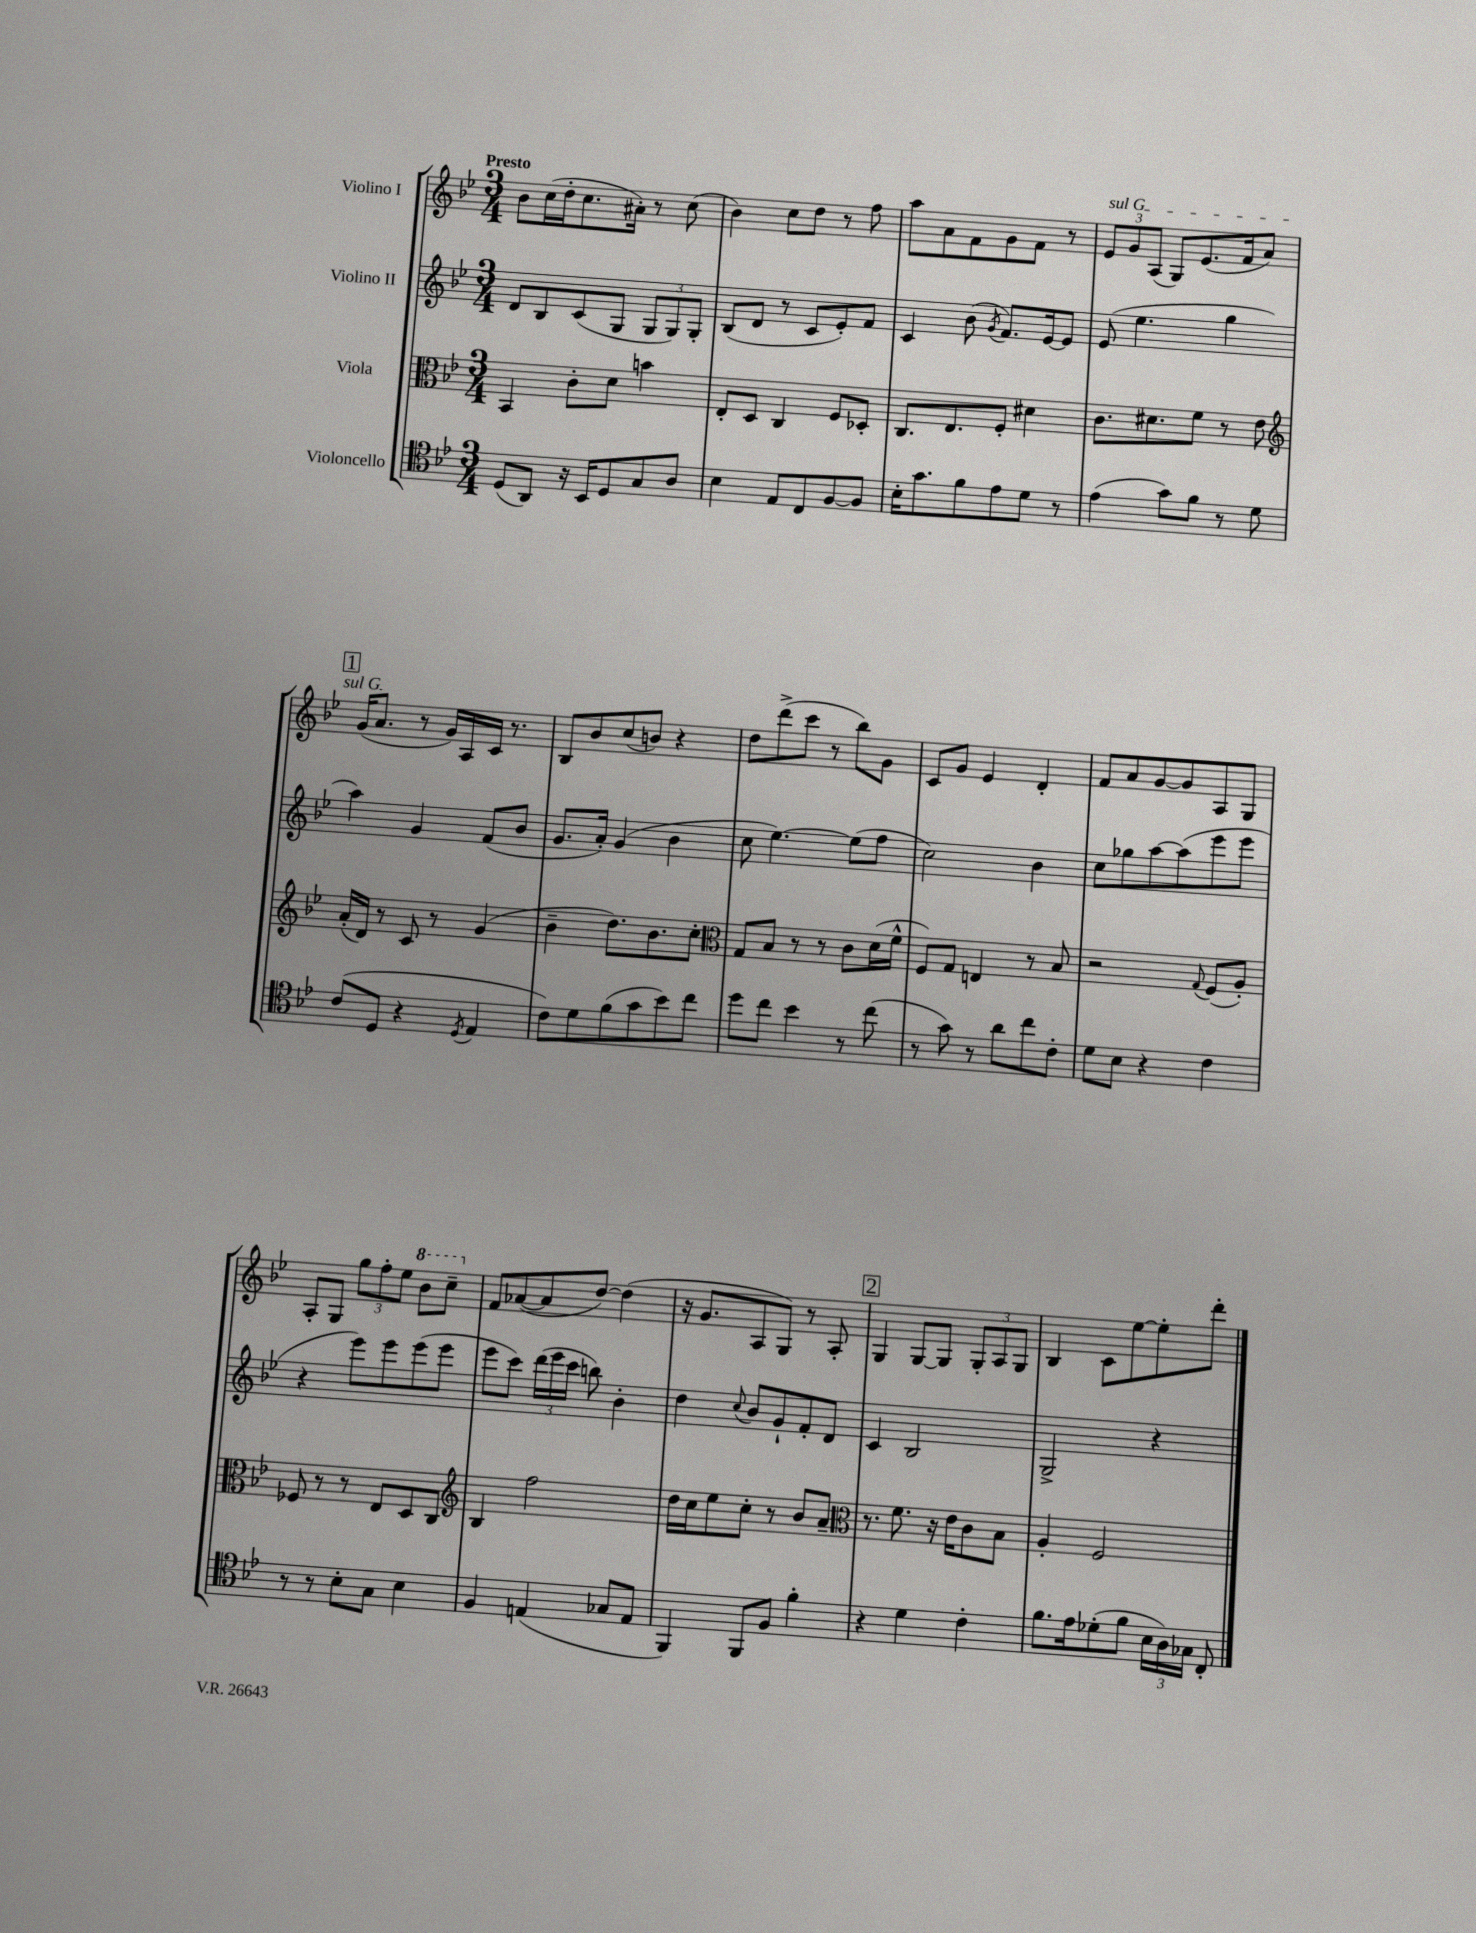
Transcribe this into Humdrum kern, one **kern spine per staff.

**kern	**kern	**kern	**kern
*part4	*part3	*part2	*part1
*staff4	*staff3	*staff2	*staff1
*I"Violoncello	*I"Viola	*I"Violino II	*I"Violino I
*clefC4	*clefC3	*clefG2	*clefG2
*k[b-e-]	*k[b-e-]	*k[b-e-]	*k[b-e-]
*M3/4	*M3/4	*M3/4	*M3/4
=1	=1	=1	=1
!	!	!	!LO:TX:a:B:t=Presto
(8D/L	4BB-/	8d/L	8b-\L
8AA/J)	.	8B-/	(16cc\L
.	.	.	16dd'\J
16r	8c'\L	(8c/	8.cc\
16BB-/KL	.	.	.
8D/	8d\J	8G/J	.
.	.	.	16a#X'\Jk)
8G/	4bn\	12G/L	8r
.	.	12G/)	.
8A/J	.	.	(8cc\
.	.	12G'/J	.
=2	=2	=2	=2
4B-\	8E-'/L	(8B-/L	4b-\)
.	8D/J	8d/J	.
8E-/L	4C/	8r	8cc\L
8C/	.	8c/L	8dd\J
[8F/	8F/L	8e-'/)	8r
8F/J]	8D-X'/J	8f/J	8ff\
=3	=3	=3	=3
16B-'\KL	8.C/L	4c/	8aa\L
8.g\	.	.	.
.	.	.	8a\
.	8.E-/	.	.
8f\	.	(8b-\	8f\
.	.	8qg/	.
8e-\	8F'/J	8.f/L)	8g\
8d\J	4d#X\	.	8f\J
.	.	[16e-/k	.
8r	.	8e-/J]	8r
=4	=4	=4	=4
!	!	!	!LO:TX:a:i:t=sul G
(4e-\	8.c\L	(8e-/	12e-/L
.	.	.	12g/
.	.	4.ee-\	.
.	.	.	(12A/J
.	8.d#X\	.	.
8g\L)	.	.	8G/L)
8f\J	8f\J	.	(8.e-/
8r	8r	4gg\	.
.	.	.	16f/k
8d\	8e-\	.	8a/J)
!!LO:LB:g=z
!!LO:REH:place=s1:t=1
=5	=5	=5	=5
*	*clefG2	*	*
(8c/L	(16a'/LL	4aa\)	(16g/KL
.	16d/JJ)	.	8.a/J
8D/J	8r	.	.
4r	8c/	4g/	8r
.	8r	.	16g/LL)
.	.	.	16A/
8qD/	.	.	.
4E-/	(4g/	(8f/L	16c/JJ
.	.	.	8.r
.	.	8b-/J	.
=6	=6	=6	=6
8c\L)	4b-~\	8.g/L	8B-/L
8d\	.	.	8b-/
.	.	16a'/Jk)	.
(8f\	8.dd\L)	(4g/	(8cc/
8g\	.	.	8bn/J)
.	8.b-\	.	.
8b-\)	.	4b-\	4r
8cc\J	8cc'\J	.	.
=7	=7	=7	=7
*	*clefC3	*	*
8dd\L	8G/L	8cc\	8dd\L
8cc\J	8B-/J	[4.ee-\)	(8ddd^\
4b-\	8r	.	8ccc\J
.	8r	.	8r
8r	8c\L	(8ee-\L]	8bb-\L)
(8cc\	(16d\L	8ff\J	8g\J
.	16f^^\JJ	.	.
=8	=8	=8	=8
8r	8F/L)	2cc\)	8c/L
8g\)	8G/J	.	8g/J
8r	4En/	.	4e-/
8a\L	.	.	.
8cc\	8r	4b-\	4d'/
8c'\J	8B-/	.	.
=9	=9	=9	=9
8d\L	2r	8cc\L	8f/L
8B-\J	.	8gg-X\	8a/
4r	.	[8aa\	[8g/
.	.	(8aa\]	8g/]
.	8qqG/	.	.
4c\	(8F/L	8eee-\	8A/
.	8A'/J)	8eee-\J	8G/J
!!LO:LB:g=z
=10	=10	=10	=10
8r	8F-X/	4r	8A'/L
8r	8r	.	8G/J
8B-'\L	8r	8eee-\L)	12gg\L
.	.	.	12ff'\
8G\J	8E-/L	8eee-\	.
.	.	.	12ee-\J
*	*	*	*8va
4B-\	8D/	(8eee-\	8bb-\L
.	8C/J	8eee-\J	8ccc~\J
=11	=11	=11	=11
*	*clefG2	*	*
*	*	*	*X8va
4F/	4B-/	8eee-\L	8f/L
.	.	8ccc\J)	([8a-X/
(4En/	2ff\	(24ddd\LL	8a-/]
.	.	24eee-\	.
.	.	24ccc\JJ	.
.	.	8bbn\)	[8dd/J)
8G-X/L	.	4b-'\	(4dd\]
8E/J	.	.	.
=12	=12	=12	=12
4FF/)	16dd\LL	4dd\	16r
.	16cc\J	.	8.g/L
.	8ee-\	.	.
.	.	8qqcc/	.
8FF/L	8cc'\J	8b-/L	8A/
8F/J	8r	8g`/	8G/J)
4f'\	8b-/L	8f'/	8r
.	8a~/J	8d/J	8A'/
!!LO:REH:place=s1:t=2
=13	=13	=13	=13
*	*clefC3	*	*
4r	8.r	4c/	4G/
.	8.f\	.	.
4d\	.	2B-/	[8G/L
.	16r	.	8G/J]
.	16e-\KL	.	.
4c'\	8c\	.	12G'/L
.	.	.	12A/
.	8B-\J	.	.
.	.	.	12G/J
=14	=14	=14	=14
8.f\L	4A'/	2G^/	4B-/
16e-\k	.	.	.
(8d-X'\	2F/	.	8c\L
8f\J	.	.	[8ee-\
24B-\LL	.	4r	8ee-'\]
24A\)	.	.	.
24G-X\JJ	.	.	.
8C'/	.	.	8ddd'\J
==	==	==	==
*-	*-	*-	*-
